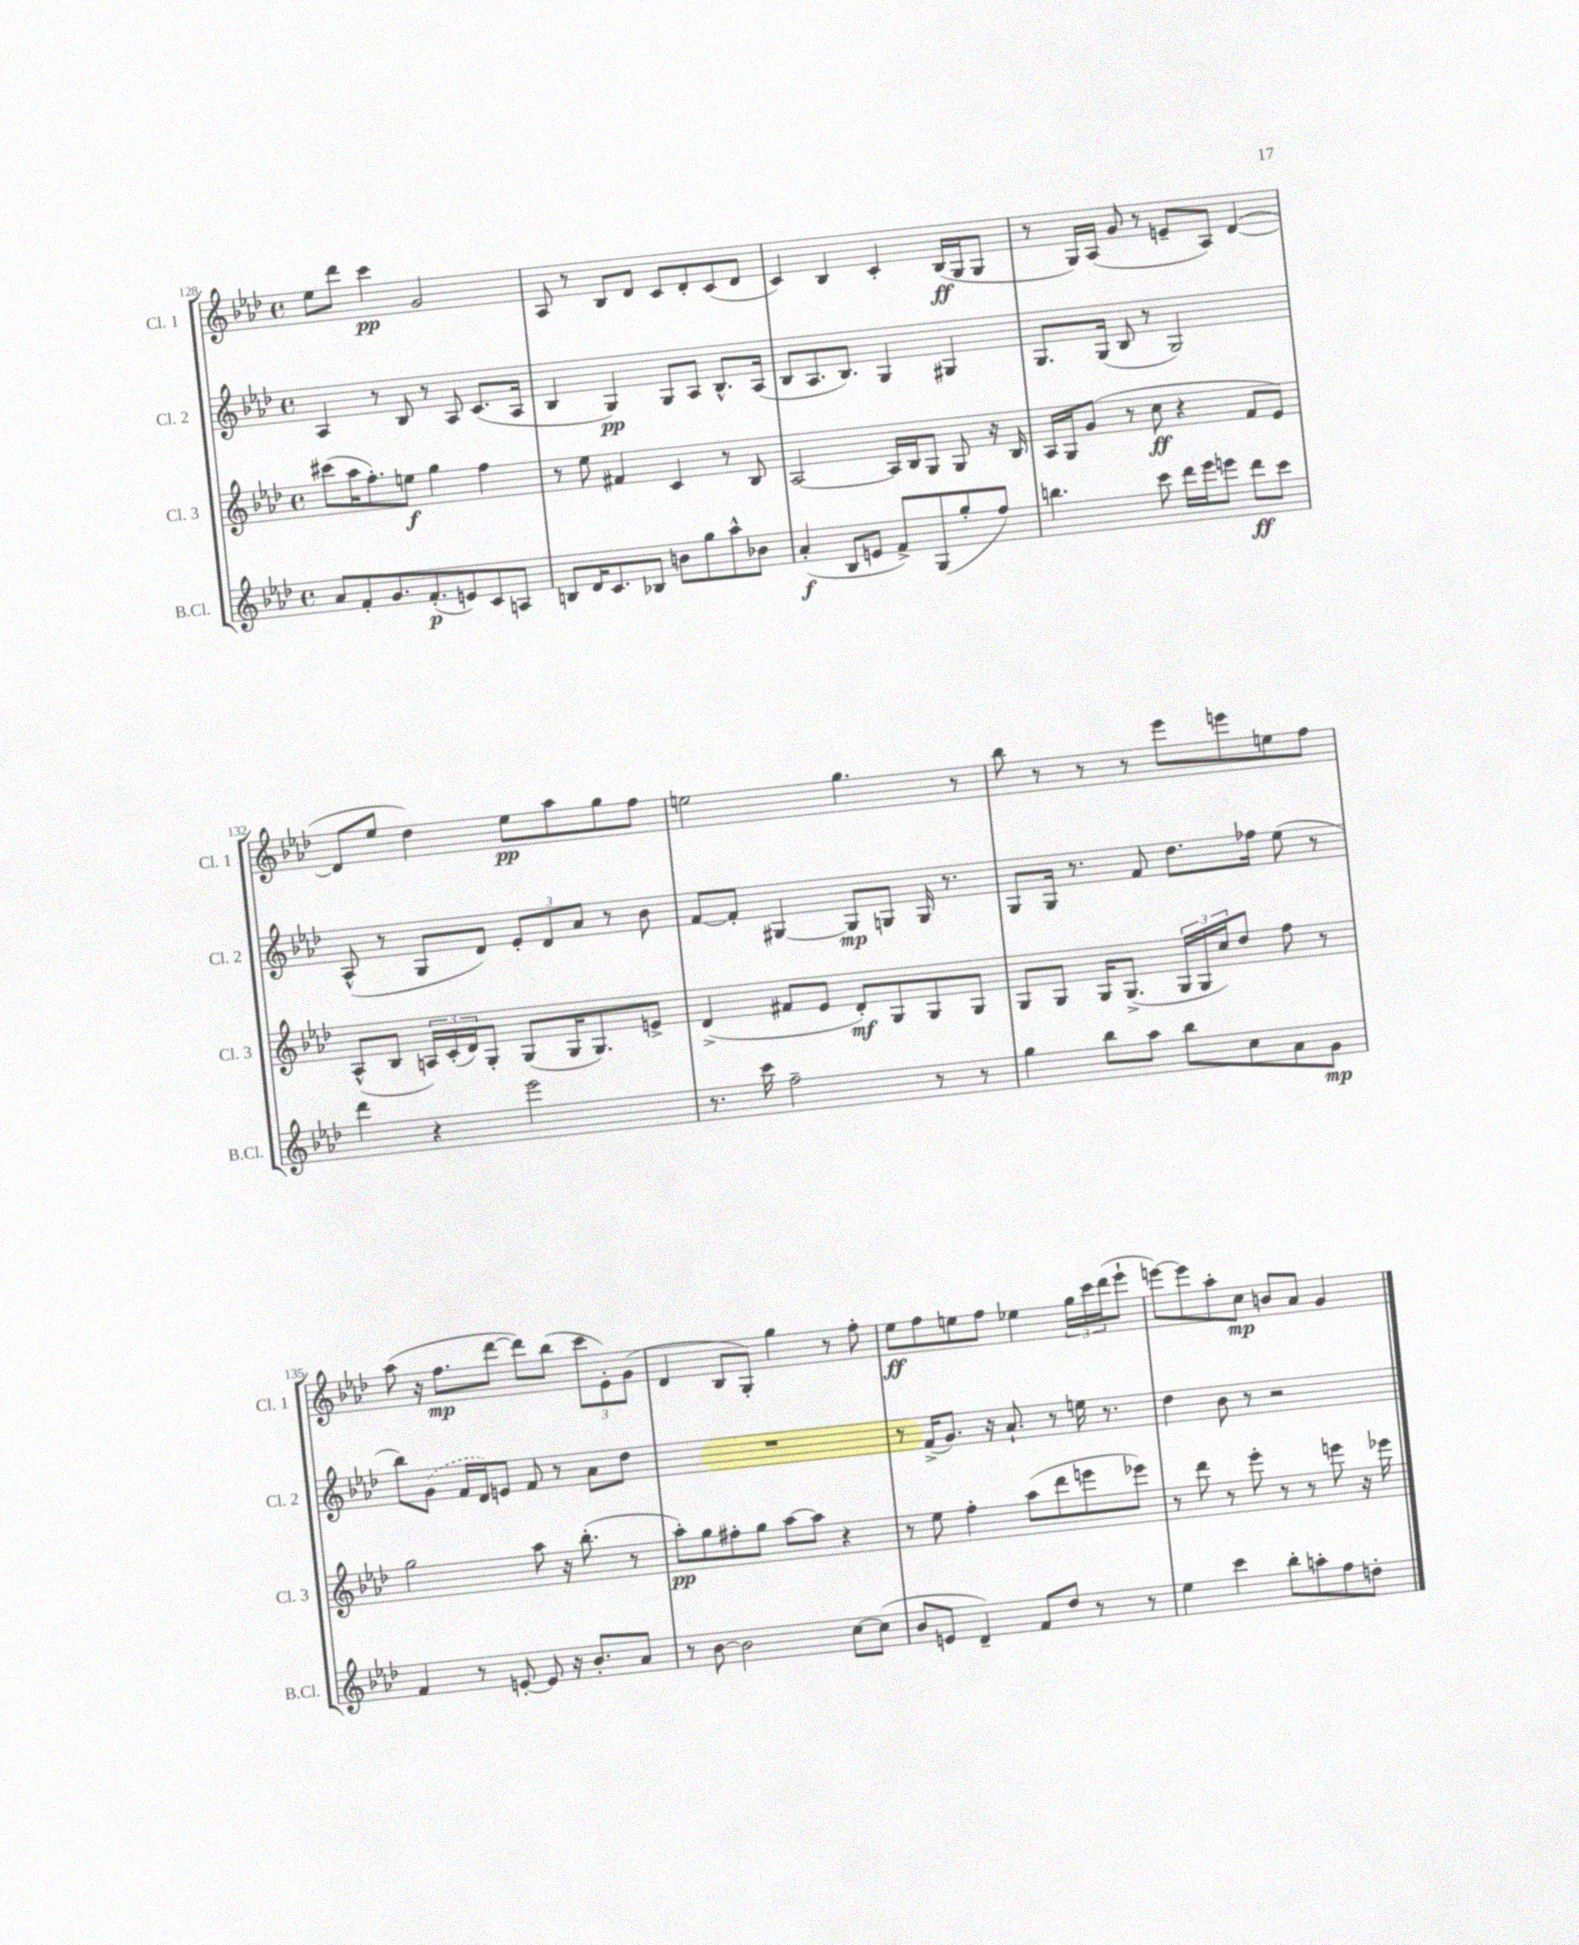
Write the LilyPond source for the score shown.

<<
\new StaffGroup <<
\new Staff = "s0" \with { instrumentName = "Cl. 1" shortInstrumentName = "Cl. 1" } {
    \clef treble \key aes \major \defaultTimeSignature \time 4/4
    ees''8 des'''8 c'''4\pp g'2 |
    aes8 r8 bes8 des'8 c'8 des'8-. c'8( des'8 |
    c'4) bes4 c'4-. bes16\ff( g16 g8 |
    r8 g16) aes16( g'8 r8 e'8-- aes8) des'4~( |
    des'8 ees''8 des''4) ees''8\pp aes''8 g''8 f''8 |
    e''2 g''4. r8 |
    bes''8 r8 r8 r8 ees'''8 e'''8 e''8 f''8 |
    aes''8( r16 f''8.\mp des'''8~ des'''8) bes''8( \tuplet 3/2 { c'''8 ees'8-.) g'8( } |
    des'4 bes8 g8-.) g''4 r8 f''8-. |
    ees''8\ff f''8 e''8 f''8 ees''4 \tuplet 3/2 { g''16 c'''16 des'''16( } ees'''8-! |
    e'''8~) e'''8 aes''8-. c''8\mp b'8 aes'8 g'4 \bar "|." |
}
\new Staff = "s1" \with { instrumentName = "Cl. 2" shortInstrumentName = "Cl. 2" } {
    \clef treble \key aes \major \defaultTimeSignature \time 4/4
    aes4 r8 bes8 r8 aes8 c'8.( aes16 |
    bes4 g4\pp) g8 aes8 bes8.-^ aes16( |
    bes8 aes8. bes8.) g4 gis4 |
    g8. g16( bes8 r8 g2) |
    aes8-^( r8 g8 des'8) \tuplet 3/2 { ees'8-. des'8 aes'8 } r8 bes'8 |
    f'8~ f'8-. gis4~ gis8\mp g8 g16 r8. |
    g8 g16 r8. f'8 des''8. fes''16 ees''8( r8 |
    bes''8) \once \slurDashed g'8( f'16 des'16) e'8 f'8 r8 aes'8 des''8 |
    R1 |
    r8 f'16->( g'8.) r16 aes'8.-! r8 e''16 r8. |
    des''4 bes'8 r8 r2 \bar "|." |
}
\new Staff = "s2" \with { instrumentName = "Cl. 3" shortInstrumentName = "Cl. 3" } {
    \clef treble \key aes \major \defaultTimeSignature \time 4/4
    cis'''8( aes''16 f''8.-.) e''8\f g''4 f''4 |
    r8 ees''8 fis'4 c'4 r8 bes8 |
    aes2~ aes16 bes16 g8 g8 r16 bes16 |
    aes16 g16 g'8( r8 c''8\ff r4 f'8 ees'8) |
    aes8-^( bes8 \tuplet 3/2 { a16) c'16-.( des'16) } g8-. g8( g16 g8.) e'8-> |
    des'4->( fis'8 ees'8 des'8-.\mf) g8 g8 g8 |
    g8 g8 g16 g8.->( \tuplet 3/2 { g16 g16 c''16) } des''8 f''8 r8 |
    g''2 aes''8 r16 bes''8.-.( r8 |
    aes''8-.\pp) g''8 fis''8-. g''8 aes''8~ aes''8 r4 |
    r8 ees''8 f''4-. aes''8( des'''8 e'''8 ees'''8) |
    r8 des'''8 r8 ees'''8-. r8 r8 e'''8 r16 ees'''16 \bar "|." |
}
\new Staff = "s3" \with { instrumentName = "B.Cl." shortInstrumentName = "B.Cl." } {
    \clef treble \key aes \major \defaultTimeSignature \time 4/4
    aes'8 f'8-. g'8. f'8.-.\p( e'8) c'8 a8 |
    b8 des'16 c'8. bes8 b'8 g''8 aes''8-^ bes'8 |
    aes'4-.\f( bes8 e'8 f'8->) g8( g''8-. f''8) |
    b''4. c'''8 des'''16 ees'''16 e'''8 des'''8\ff c'''8 |
    des'''4 r4 ees'''2 |
    r8. c'''16 f''2-- r8 r8 |
    g''4 bes''8 aes''8 bes''8 c''8 aes'8 g'8\mp |
    f'4 r8 e'8~-. e'8 r16 bes'8.-. aes'8 |
    r8 bes'8~ bes'2 c''8~ c''8( |
    bes'8 e'8 des'4--) f'8 des''8 r8 r8 |
    ees''4 c'''4 bes''8-. a''8-. f''8 d''8-. \bar "|." |
}
>>
>>
\layout { \context { \Score currentBarNumber = #128 } }
